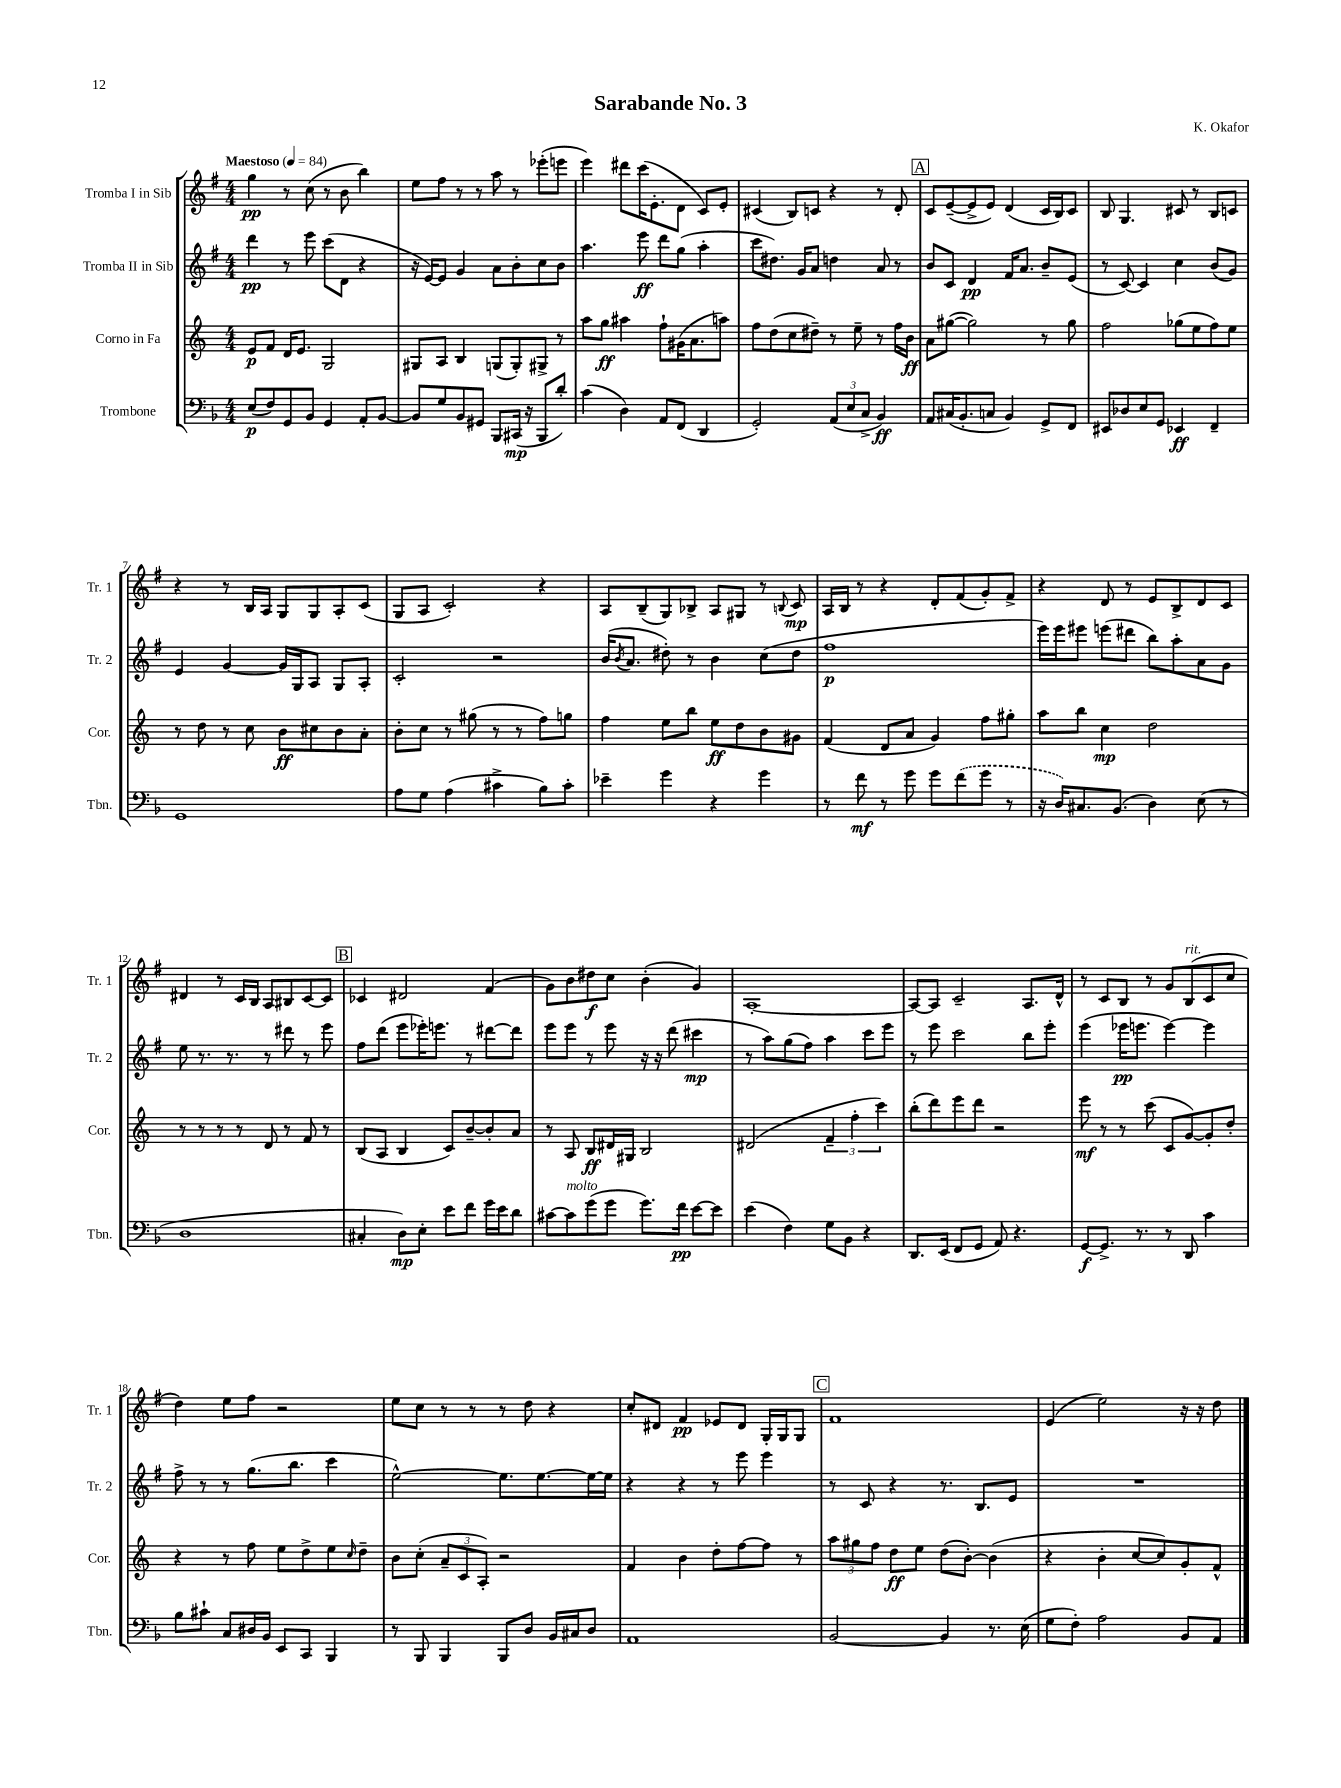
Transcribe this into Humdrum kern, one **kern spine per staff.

**kern	**kern	**kern	**kern
*staff4	*staff3	*staff2	*staff1
*clefF4	*clefG2	*clefG2	*clefG2
*k[b-]	*k[]	*k[f#]	*k[f#]
*M4/4	*M4/4	*M4/4	*M4/4
*MM84	*MM84	*MM84	*MM84
(8E/L	8e/L	4ddd\	4gg\
8F/)	8f/J	.	.
8GG/	16d/LK	8r	8r
.	8.e/J	.	.
8BB-/J	.	8eee\	(8cc\
4GG/	2G/	(8ccc\L	8r
.	.	8d\J	8b\
8AA'/L	.	4r	4bb\)
[8BB-/J	.	.	.
=	=	=	=
8BB-/]L	8G#/L	16r	8ee\L
.	.	[16e/LK)	.
8G/	8A/J	8e/]J	8ff#\J
8BB-/	4B/	4g/	8r
8GG#/J	.	.	8r
8BBB-/L	(8G/L	8a\L	8aa\
(16CC#/Jk	8G'/)	8b'\	8r
16r	.	.	.
8BBB-/L	8G#^/J	8cc\	(8eee-'\L
8d'/J)	8r	8b\J	8eee\J
=	=	=	=
(4c\	8aa\L	4.aa\	4eee\)
.	8gg\J	.	.
4D\)	4aa#\	.	8ddd#\L
.	.	8eee\	(16ccc\K
.	.	.	8.e'\
8AA/L	8ff`\L	8ddd\L	.
(8FF/J	(16g#\K	(8gg\J	8d\J
.	8.a\	.	.
4DD/	.	4aa'\	8c/L)
.	8aa\J)	.	8e'/J
=	=	=	=
2GG'/)	8ff\L	8ccc\L	(4c#/
.	(8dd\	8.dd#\J)	.
.	8cc\	.	8B/L)
.	.	16g/LK	.
.	8dd#~\J)	8a/J	8c/J
(12AA/L	8r	4dd\	4r
12E/	.	.	.
.	8ee~\	.	.
12C^/J	.	.	.
4BB-/)	8r	8a/	8r
.	16ff\LL	8r	8d'/
.	16b\JJ	.	.
=	=	=	=
8AA/L	8a\L	8b/L	8c/L
(16C#/K	([8gg#\J	8c/J	([8e~/
8.BB-'/	.	.	.
.	2gg#\])	4d/	8e^/]
8C/J	.	.	8e/J)
4BB-/)	.	16f#/LK	(4d/
.	.	8.a/J	.
8GG^/L	8r	8b~/L	16c/LL
.	.	.	16B/J)
8FF/J	8gg#\	(8e/J	8c/J
=	=	=	=
8EE#/L	2ff\	8r	8B/
8D-/	.	[8c/)	4.G/
8E/	.	4c/]	.
8GG/J	.	.	.
4EE-/	(8gg-\L	4cc\	8c#/
.	8ee\	.	8r
4FF~/	8ff\)	(8b/L	8B/L
.	8ee\J	8g/J)	8c/J
=	=	=	=
1GG	8r	4e/	4r
.	8dd\	.	.
.	8r	[4g/	8r
.	8cc\	.	16B/LL
.	.	.	16A/JJ
.	8b\L	16g/]LL	8G/L
.	.	16G/J	.
.	8cc#\	8A/J	8G/
.	8b\	8G/L	8A'/
.	8a'\J	8A'/J	(8c/J
=	=	=	=
8A\L	8b'\L	2c'/	8G/L
8G\J	8cc\J	.	8A/J
(4A\	8r	.	2c'/)
.	(8gg#\	.	.
4c#^\	8r	2r	.
.	8r	.	.
8B-\L)	8ff\L)	.	4r
8c#'\J	8gg\J	.	.
=	=	=	=
4e-~\	4ff\	(16b/LK	8A/L
.	.	8qb/	.
.	.	8.a/J	.
.	.	.	(8B~/
4g\	8ee\L	8dd#'\)	8G/)
.	8bb\J	8r	8B-^/J
4r	8ee\L	4b\	8A/L
.	8dd\	.	8G#/J
4g\	8b\	(8cc\L	8r
.	.	.	8qqB/
.	8g#\J	8dd#\J	8c/
=	=	=	=
8r	(4f/	1ff#	16A/LL
.	.	.	16B/JJ
8f\	.	.	8r
8r	8d/L	.	4r
8g\	8a/J	.	.
8g\L	4g/)	.	8d'/L
(8f\	.	.	(8f#/
8g\J	8ff\L	.	8g'/)
8r	8gg#'\J	.	8f#^/J
=	=	=	=
16r	8aa\L	16eee\LL)	4r
16D/LK)	.	16eee\J	.
8.C#/	8bb\J	8eee#\J	.
.	4cc\	(8eee\L	8d/
(8.BB-/J	.	.	.
.	.	8ddd#\J	8r
4D\)	2dd\	8bb\L)	8e/L
.	.	8aa'\	8B^/
(8E\	.	8a\	8d/
8r	.	8g\J	8c/J
=	=	=	=
1D	8r	8ee\	4d#/
.	8r	8.r	.
.	8r	.	8r
.	.	8.r	.
.	8r	.	16c/LL
.	.	.	16B/JJ
.	8d/	8r	8A/L
.	8r	8ddd#\	8B#/
.	8f/	8r	[8c/
.	8r	8eee\	8c/]J
=	=	=	=
4C#'/	(8B/L	8ff#\L	4c-/
.	8A/J	(8ddd\J	.
8D\L)	4B/	8eee\L	2d#/
8E'\J	.	16eee-'\K)	.
.	.	8.eee\J	.
8e\L	8c/L)	.	.
8f\J	[8b~/	8r	.
16g\LL	8b'/]	[8ddd#\L	(4f#/
16e\J	.	.	.
8d\J	8a/J	8ddd#\]J	.
=	=	=	=
[8c#\L	8r	8eee\L	8g\L)
8c#\]	8A/	8eee\J	8b\
(8g\	8B/L	8r	8dd#\
8g\J	16d#/L	8eee\	8cc\J
.	16G#/JJ	.	.
8.g\L)	2B/	16r	(4b'\
.	.	16r	.
.	.	(8ddd\	.
16f\Jk	.	.	.
[8e\L	.	4ccc#\	4g/)
8e\]J	.	.	.
=	=	=	=
(4e\	(2d#/	8r	[1A'
.	.	8aa\L)	.
4F\)	.	(8gg\	.
.	.	8ff#\J)	.
8G\L	6f~/	4aa\	.
8BB-\J	.	.	.
.	6ff'\	.	.
4r	.	8ccc\L	.
.	6ccc\)	.	.
.	.	8eee\J	.
=	=	=	=
8.DD/L	(8bb'\L	8r	8A/_L
.	8ddd\)	8eee\	8A/]J
(16EE/Jk	.	.	.
8FF/L	8eee\	2ccc\	2c~/
8GG/J	8ddd\J	.	.
8AA/)	2r	.	.
4.r	.	.	.
.	.	8bb\L	8.A/L
.	.	8eee'\J	.
.	.	.	16d^^/Jk
=	=	=	=
[8GG/L	8eee\	(4eee\	8r
8.GG^/]J	8r	.	8c/L
.	8r	16eee-\LK	8B/J
8.r	.	8.eee\J	.
.	(8ccc\	.	8r
8r	8c/L	[4eee\)	8g/L
8DD/	[8g/)	.	(8B/
4c\	8g'/]	4eee\]	8c/
.	8dd'/J	.	8cc/J
=	=	=	=
8B-\L	4r	8ff#^\	4dd\)
8c#`\J	.	8r	.
8C/L	8r	8r	8ee\L
16D#/L	8ff\	(8.gg\L	8ff#\J
16BB-/JJ	.	.	.
8EE/L	8ee\L	.	2r
.	.	8.bb\J	.
8CC/J	8dd^\	.	.
4BBB-/	8ee\	4ccc\	.
.	16qqcc/	.	.
.	8dd~\J	.	.
=	=	=	=
8r	8b\L	[2ee^^\)	8ee\L
8BBB-/	(8cc'\J	.	8cc\J
4BBB-/	12a~/L	.	8r
.	12c/	.	.
.	.	.	8r
.	12A'/J)	.	.
8BBB-/L	2r	8.ee\]L	8r
8D/J	.	.	8dd\
.	.	[8.ee\	.
16BB-/LL	.	.	4r
16C#/J	.	.	.
8D/J	.	16ee\_L	.
.	.	16ee\]JJ	.
=	=	=	=
1AA	4f/	4r	8cc'/L
.	.	.	8d#/J
.	4b\	4r	4f#/
.	8dd'\L	8r	8e-/L
.	[8ff\	8eee\	8d#/J
.	8ff\]J	4eee\	16G'/LL
.	.	.	16G/J
.	8r	.	8G/J
=	=	=	=
[2BB-/	12aa\L	8r	1f#
.	12gg#\	.	.
.	.	8c/	.
.	12ff\J	.	.
.	8dd\L	4r	.
.	8ee\J	.	.
4BB-/]	(8dd\L	8.r	.
.	[8b'\J)	.	.
.	.	8.B/L	.
8.r	(4b\]	.	.
.	.	8e/J	.
(16E\	.	.	.
=	=	=	=
8G\L	4r	1r	(4e/
8F'\J)	.	.	.
2A\	4b'\	.	2ee\)
.	[8cc/L	.	.
.	8cc/])	.	.
8BB-/L	8g'/	.	16r
.	.	.	16r
8AA/J	8f^^/J	.	8dd\
==	==	==	==
*-	*-	*-	*-
